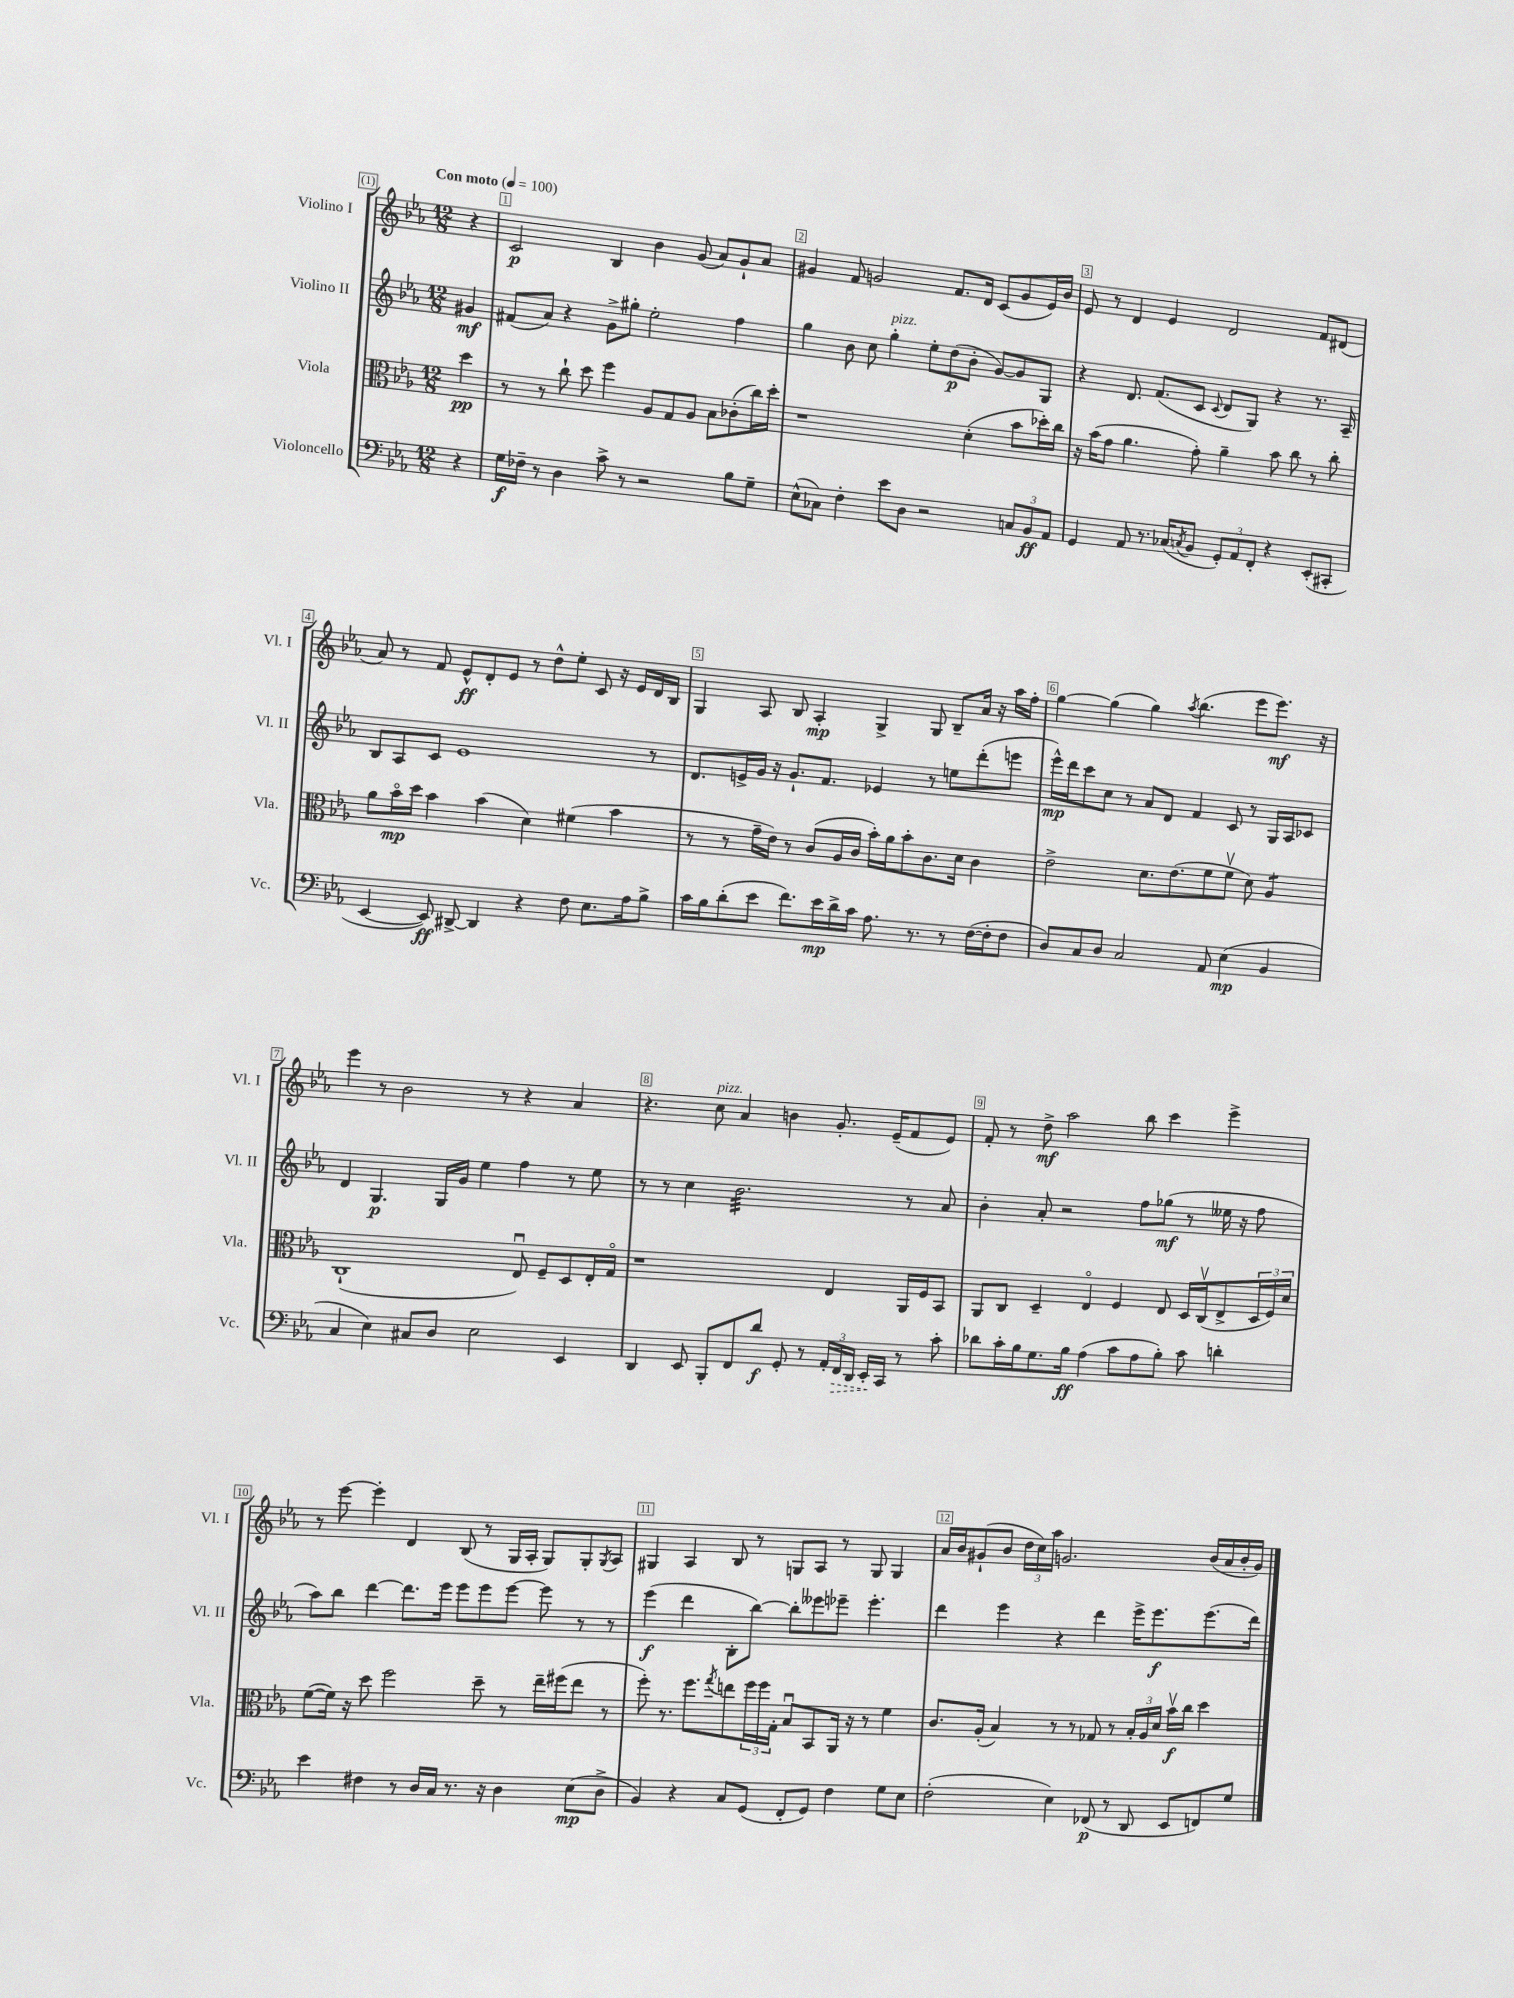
<<
\new StaffGroup <<
\new Staff = "s0" \with { instrumentName = "Violino I" shortInstrumentName = "Vl. I" } {
    \clef treble \key ees \major \numericTimeSignature \time 12/8 \partial 4 \tempo "Con moto" 4 = 100
    r4 |
    c'2\p bes4 bes'4 g'8( aes'8) g'8-! aes'8 |
    gis'4 f'8 g'2 f'8. d'16 c'8( g'8 ees'16) bes'16 |
    ees'8 r8 d'4 ees'4 d'2 f'8 dis'8( |
    aes'8) r8 f'8 ees'8-^\ff d'8-. ees'8 r8 d''8-^ ees''8-. c'8 r16 ees'16 d'16 bes16 |
    g4 aes8 bes8 aes4-.\mp g4-> g8 bes8-- aes'16 r16 aes''16 f''16-. |
    g''4~ g''4( g''4) \acciaccatura { aes''8 } bes''4.( ees'''8 ees'''8.\mf) r16 |
    ees'''4 r8 bes'2 r8 r4 aes'4 |
    r4. c''8^\markup { \italic "pizz." } aes'4 b'4 g'8.-. ees'16--( f'8 ees'8) |
    f'8-. r8 d''8->\mf aes''2 bes''8 c'''4 ees'''4-> |
    r8 ees'''8~ ees'''4-. d'4 bes8( r8 g16 aes16-. g8) g8-. \acciaccatura { g8 } aes8 |
    gis4 aes4 bes8 r8 g8 aes8 r8 g8 g4 |
    aes'16 bes'16 gis'8-!( bes'8 \tuplet 3/2 { d''16 c''16) aes''16 } g'2. bes'16( aes'16 bes'16-. g'16) \bar "|." |
}
\new Staff = "s1" \with { instrumentName = "Violino II" shortInstrumentName = "Vl. II" } {
    \clef treble \key ees \major \numericTimeSignature \time 12/8 \partial 4
    gis'4\mf |
    fis'8( aes'8) r4 g'8-> gis''8-. ees''2-. f''4 |
    g''4 bes'8 c''8 g''4-.^\markup { \italic "pizz." } ees''8-. d''8\p( bes'8-. g'8~) g'8 g8 |
    r4 d'8. f'8.( c'8 \appoggiatura { c'8 } d'8 g8) r4 r8. aes16-- |
    bes8 aes8 c'8 ees'1 r8 |
    d'8. e'16-> g'16 r16 g'8.-! f'8. ees'4 r8 e''8 d'''8-.( e'''8 |
    ees'''16-^\mp) d'''16 c'''8 c''8 r8 aes'8 d'8 f'4 c'8 r8 g16 aes16 ces'8 |
    d'4 g4.\p g16 g'16 ees''4 f''4 r8 ees''8 |
    r8 r8 c''4 bes'2.:32 r8 aes'8 |
    bes'4-. aes'8-. r2 f''8 ges''8\mf( r8 eeses''16 r16 f''8 |
    aes''8) bes''8 d'''4~ d'''8. ees'''16 ees'''8 ees'''8 ees'''8~ ees'''8 r8 r8 |
    ees'''4\f( d'''4 bes8-. bes''8~) bes''8-. eeses'''8 ees'''8-- ees'''4.-. |
    d'''4 ees'''4 r4 d'''4 ees'''16-> ees'''8.\f ees'''8.( d'''16) \bar "|." |
}
\new Staff = "s2" \with { instrumentName = "Viola" shortInstrumentName = "Vla." } {
    \clef alto \key ees \major \numericTimeSignature \time 12/8 \partial 4
    d''4\pp |
    r8 r8 c''8-! d''8 f''4 aes8 g8 aes8 bes8 ces'8-.( c''16) d''16-. |
    r1 d'4-.( bes'8 des''16-.) c''16 |
    r16 bes'16( g'8 aes'4. g'8-.) aes'4-- bes'8 c''8 r8 c''8-. |
    aes'8 bes'16\flageolet\mp d''16 bes'4 bes'4( d'4) fis'4( bes'4 |
    r8 r8 g'16-- ees'16) r8 c'8( aes16 c'16 bes'16-.) aes'16 bes'8-. c'8. d'16 c'4 |
    ees'2-> d'8. ees'8.( f'8 f'8\upbow d'8) aes4:8 |
    c1-!( ees8\downbow) f8-- d8 ees16-. g16\flageolet |
    r1 ees4 aes,16 f16 bes,8 |
    aes,8 c8 d4-- ees4\flageolet f4 ees8 d16 c16\upbow( ees8-> \tuplet 3/2 { d16 f16) d'16 } |
    f'8~( f'16) r16 d''8 f''2 d''8-- r8 ees''16-- fis''16( ees''8 r8 |
    f''8-.) r8. f''8. \acciaccatura { g''8 } e''8 \tuplet 3/2 { f''16 f''16 g16-. } bes8\downbow bes,8 aes,16 r16 r8 f'4 |
    c'8. aes16-.( bes4) r8 r8 ges8 r8 \tuplet 3/2 { bes16-. aes16 d'16 } bes'16\upbow\f c''16 d''4 \bar "|." |
}
\new Staff = "s3" \with { instrumentName = "Violoncello" shortInstrumentName = "Vc." } {
    \clef bass \key ees \major \numericTimeSignature \time 12/8 \partial 4
    r4 |
    g16\f fes16-- r8 d4 c'8-> r8 r2 bes8 g8-- |
    ees8-^( ces8) f4-. ees'8 d8 r2 \tuplet 3/2 { c8 bes,8\ff aes,8 } |
    g,4 aes,8 r8. ces16( \acciaccatura { c8 } bes,8 \tuplet 3/2 { g,8-.) aes,8 f,8-. } r4 ees,8-.( cis,8-. |
    ees,4~ ees,8\ff) dis,8~-> dis,4 r4 f8 ees8. aes16 bes8-> |
    c'16 bes16 d'8-.( ees'8 f'8.) ees'16\mp d'16-> c'16 aes8. r8. r8 f16~( f16-. f8 |
    d8) c8 d8 c2 aes,8 ees4\mp( bes,4 |
    c4 ees4) cis8 d8 ees2 ees,4 |
    d,4 ees,8 bes,,8-. f,8 d'8\f g,8-. r8 \tuplet 3/2 { aes,16-. \once \override Hairpin.style = #'dashed-line f,16\> d,16 } ees,16-.\! c,16 r8 c'8-. |
    des'8 c'16-. bes16 g8. bes16\ff aes4( c'8 aes8 bes8-.) c'8 d'4-. |
    ees'4 fis4 r8 d16 c16 r8. r16 d4 ees8\mp( d8-> |
    bes,4) r4 c8 g,8( f,8-. g,8) f4 g8 ees8 |
    f2-.( ees4) fes,8\p( r8 d,8 ees,8 f,8) g8 \bar "|." |
}
>>
>>
\layout { \context { \Score \override BarNumber.break-visibility = ##(#f #t #t) barNumberVisibility = #all-bar-numbers-visible \override BarNumber.stencil = #(make-stencil-boxer 0.1 0.3 ly:text-interface::print) } }
